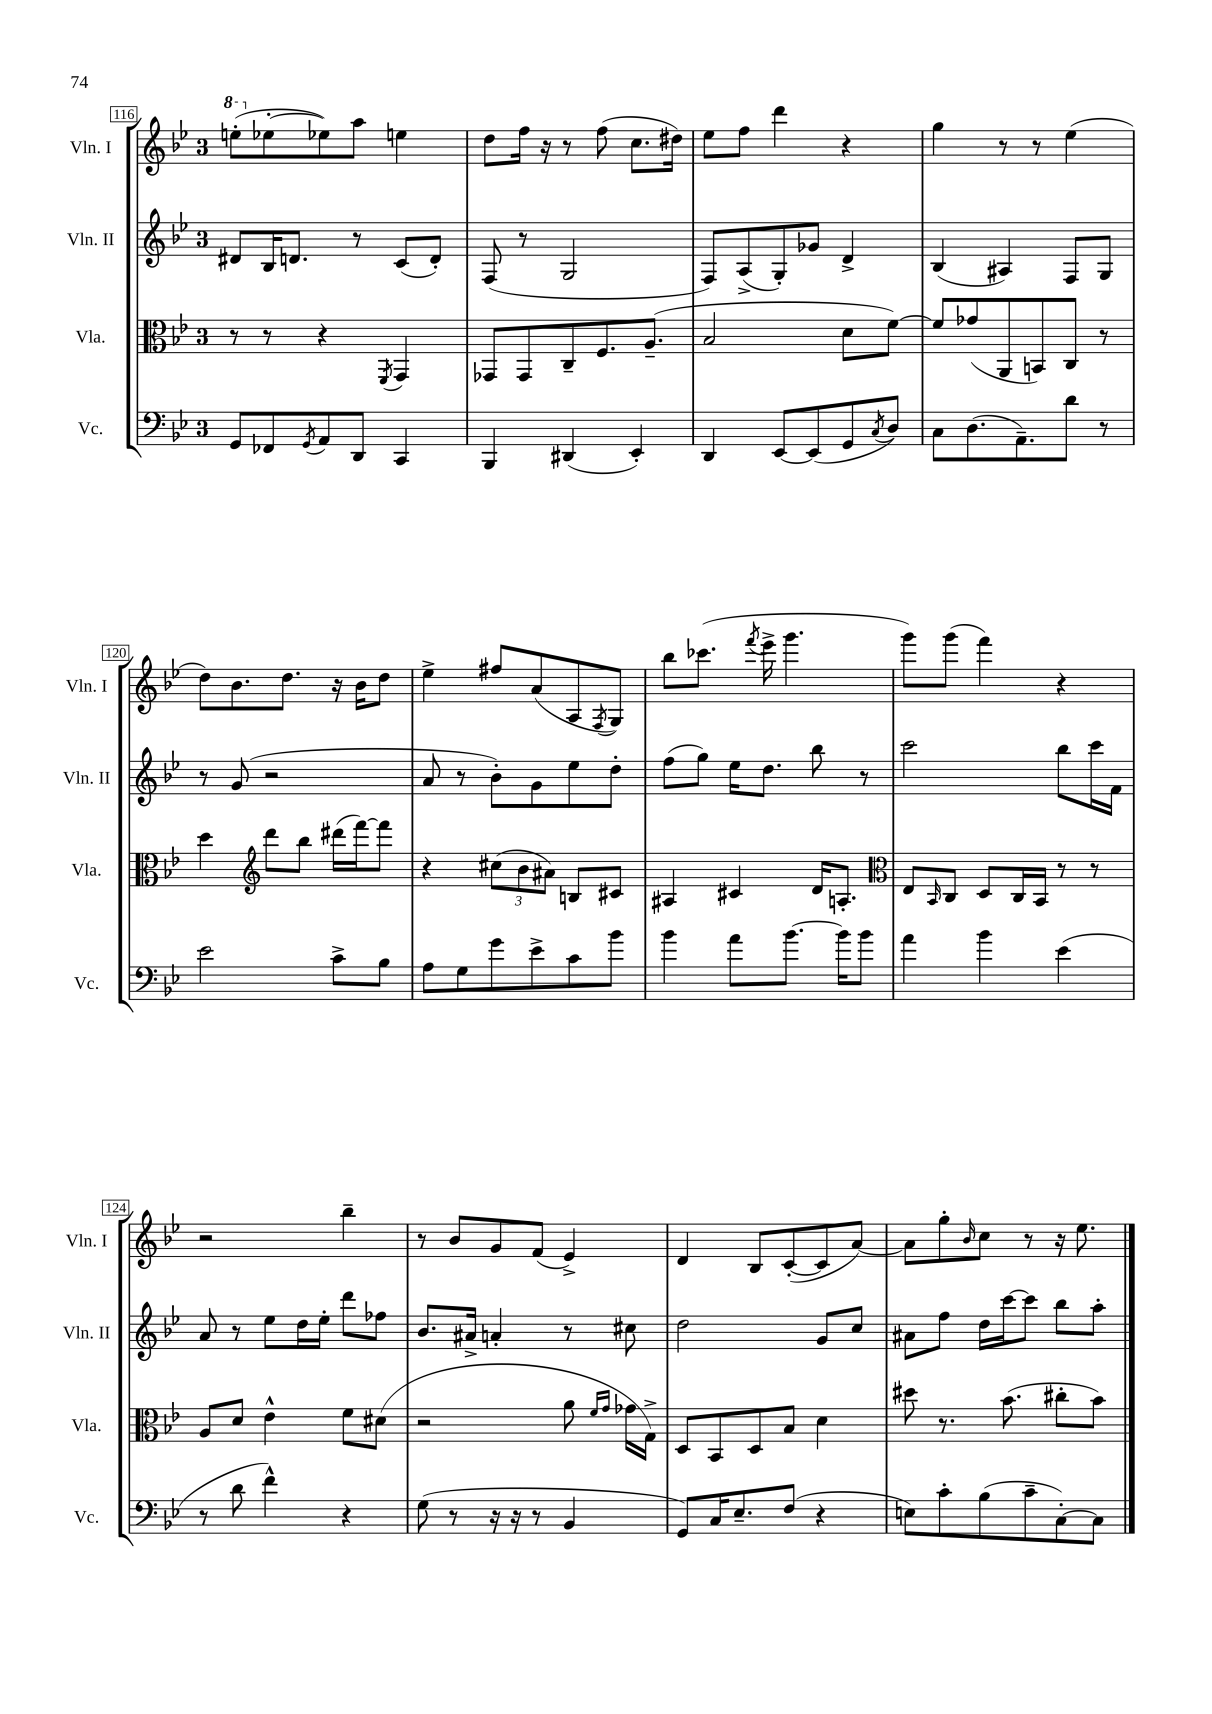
<<
\new StaffGroup <<
\new Staff = "s0" \with { instrumentName = "Vln. I" shortInstrumentName = "Vln. I" } {
    \clef treble \key bes \major \once \override Staff.TimeSignature.style = #'single-digit \time 3/4
    \ottava #1 e'''8-.( \ottava #0 ees''!8~-. ees''!8) a''8 e''4 |
    d''8 f''16 r16 r8 f''8( c''8. dis''16) |
    ees''8 f''8 d'''4 r4 |
    g''4 r8 r8 ees''4( |
    d''8) bes'8. d''8. r16 bes'16 d''8 |
    ees''4-> fis''8 a'8( a8 \acciaccatura { f8 } g8) |
    bes''8 ces'''8.( \acciaccatura { f'''8 } ees'''16-> g'''4. |
    g'''8) g'''8( f'''4) r4 |
    r2 bes''4-- |
    r8 bes'8 g'8 f'8( ees'4->) |
    d'4 bes8 c'8~-.( c'8 a'8~) |
    a'8 g''8-. \grace { bes'16 } c''8 r8 r16 ees''8. \bar "|." |
}
\new Staff = "s1" \with { instrumentName = "Vln. II" shortInstrumentName = "Vln. II" } {
    \clef treble \key bes \major \once \override Staff.TimeSignature.style = #'single-digit \time 3/4
    dis'8 bes16 d'8. r8 c'8( d'8-.) |
    f8( r8 g2 |
    f8) a8->( g8-.) ges'8 d'4-> |
    bes4( ais4) f8 g8 |
    r8 g'8( r2 |
    a'8 r8 bes'8-.) g'8 ees''8 d''8-. |
    f''8( g''8) ees''16 d''8. bes''8 r8 |
    c'''2 bes''8 c'''16 f'16 |
    a'8 r8 ees''8 d''16 ees''16-. d'''8 fes''8 |
    bes'8. ais'16-> a'4-. r8 cis''8 |
    d''2 g'8 c''8 |
    ais'8 f''8 d''16 c'''16~ c'''8 bes''8 a''8-. \bar "|." |
}
\new Staff = "s2" \with { instrumentName = "Vla." shortInstrumentName = "Vla." } {
    \clef alto \key bes \major \once \override Staff.TimeSignature.style = #'single-digit \time 3/4
    r8 r8 r4 \acciaccatura { f,8 } g,4 |
    ges,8 ges,8 c8-- f8. a8.--( |
    bes2 d'8 f'8~) |
    f'8 ges'8( a,8 b,8) c8 r8 |
    d''4 \clef treble d'''8 bes''8 dis'''16( f'''16~) f'''8 |
    r4 \tuplet 3/2 { cis''8( bes'8 ais'8) } b8 cis'8 |
    ais4 cis'4 d'16 a8.-. |
    \clef alto ees8 \grace { bes,16 } c8 d8 c16 bes,16 r8 r8 |
    a8 d'8 ees'4-^ f'8 dis'8( |
    r2 a'8 \grace { f'16 g'16 } ges'16 g16->) |
    d8 bes,8 d8 bes8 d'4 |
    dis''8 r8. bes'8.( cis''8-. bes'8) \bar "|." |
}
\new Staff = "s3" \with { instrumentName = "Vc." shortInstrumentName = "Vc." } {
    \clef bass \key bes \major \once \override Staff.TimeSignature.style = #'single-digit \time 3/4
    g,8 fes,8 \acciaccatura { g,8 } a,8 d,8 c,4 |
    bes,,4 dis,4( ees,4-.) |
    d,4 ees,8~ ees,8( g,8 \acciaccatura { c8 } d8) |
    c8 d8.( a,8.--) d'8 r8 |
    ees'2 c'8-> bes8 |
    a8 g8 g'8 ees'8-> c'8 bes'8 |
    bes'4 a'8 bes'8.~ bes'16 bes'8 |
    a'4 bes'4 ees'4( |
    r8 d'8 f'4-^) r4 |
    g8( r8 r16 r16 r8 bes,4 |
    g,8) c16 ees8.-- f8( r4 |
    e8) c'8-. bes8( c'8-- c8~-.) c8 \bar "|." |
}
>>
>>
\layout { \context { \Score currentBarNumber = #116 \override BarNumber.stencil = #(make-stencil-boxer 0.1 0.3 ly:text-interface::print) } }
